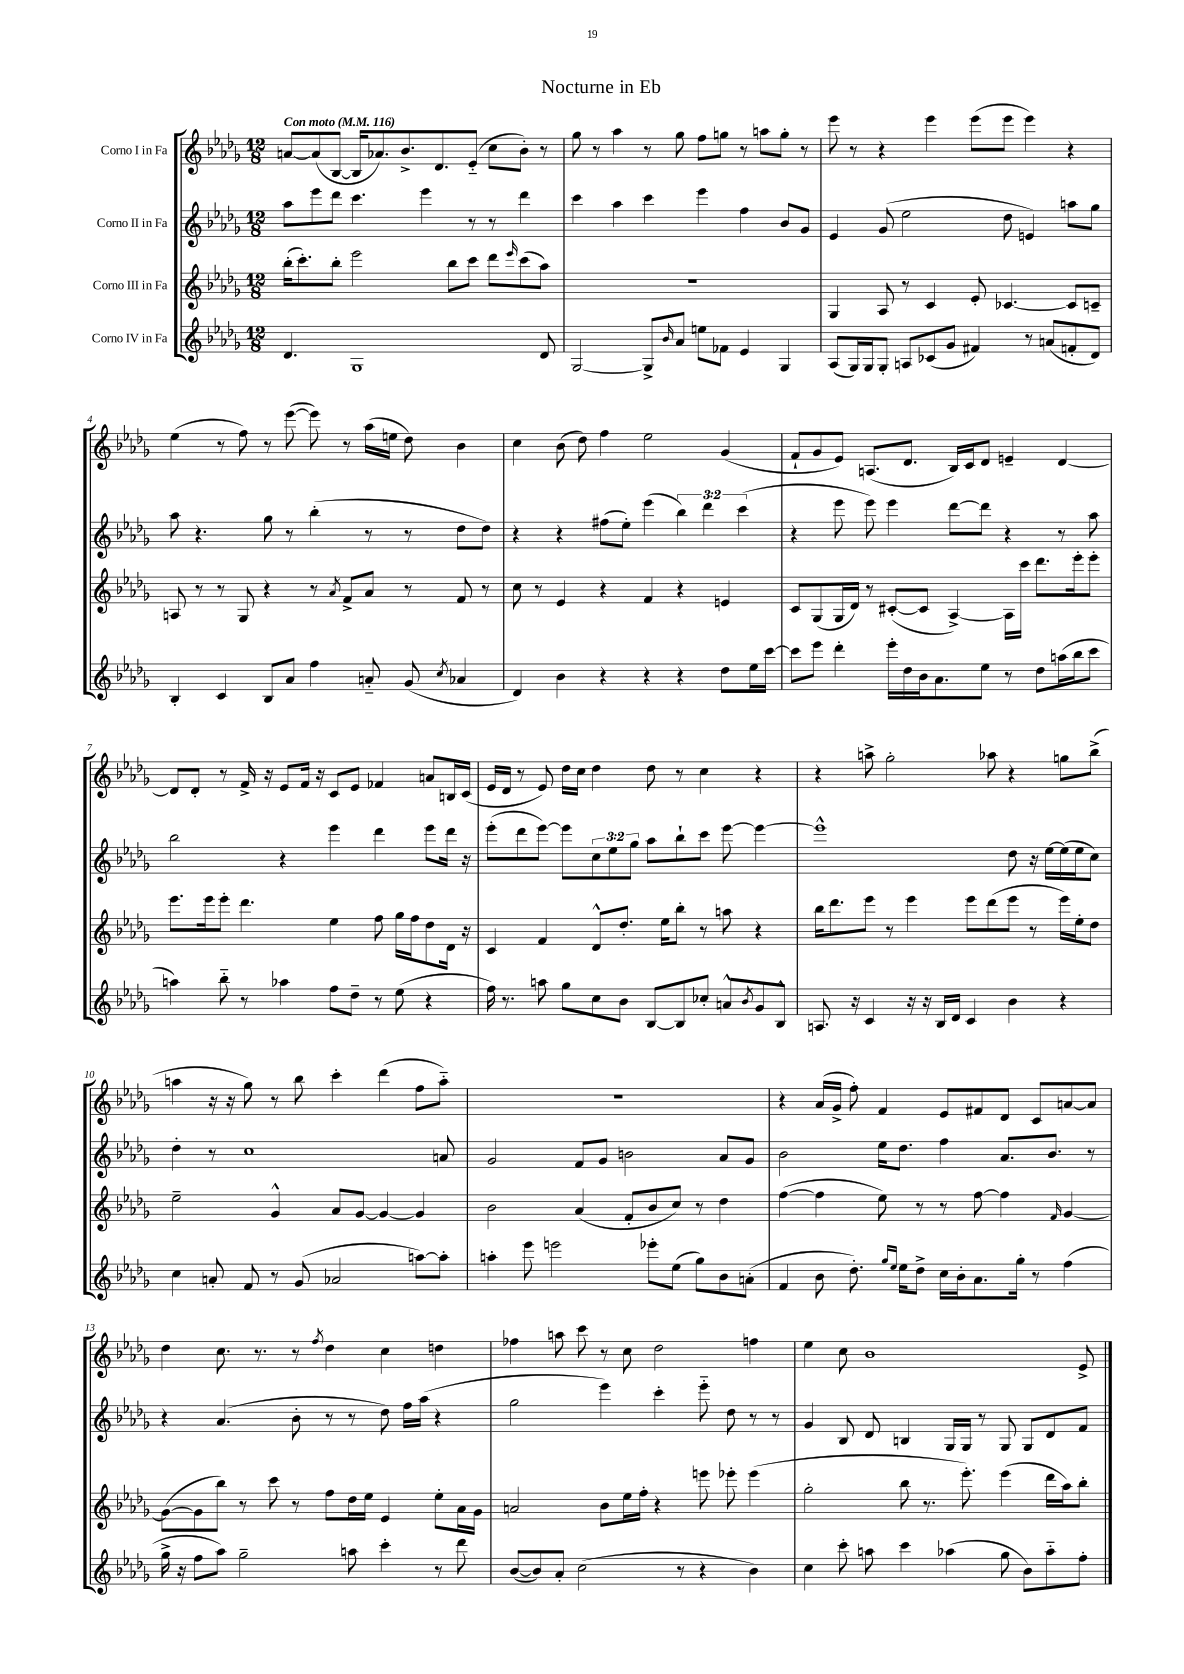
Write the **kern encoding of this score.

**kern	**kern	**kern	**kern
*staff4	*staff3	*staff2	*staff1
*clefG2	*clefG2	*clefG2	*clefG2
*k[b-e-a-d-g-]	*k[b-e-a-d-g-]	*k[b-e-a-d-g-]	*k[b-e-a-d-g-]
*M12/8	*M12/8	*M12/8	*M12/8
*MM116	*MM116	*MM116	*MM116
4.d-	(16bb-'	8aa-	[8a
.	8.ccc')	.	.
.	.	8eee-	(8a]
.	8bb-'	8ddd-	[8B-
1G-	2eee-	4.ccc	16B-]
.	.	.	8.a-)
.	.	.	8.b-^
.	.	4eee-	.
.	.	.	8.d-
.	8bb-	.	.
.	8ccc	8r	(8e-'~
.	8ddd-	8r	8cc
.	16qqeee-	.	.
.	(8ccc	4ddd-	8b-')
8d-	8aa-)	.	8r
=	=	=	=
[2G-	1.r	4ccc	8gg-
.	.	.	8r
.	.	4aa-	4aa-
8G-^]	.	4ccc	8r
16qqb-	.	.	.
8a-	.	.	8gg-
8ee	.	4eee-	8ff
8f-	.	.	8gg
4e-	.	4ff	8r
.	.	.	8aa
4G-	.	8b-	8gg'
.	.	8g-	8r
=	=	=	=
(8A-	4G-	4e-	8eee-
16G-)	.	.	8r
16G-	.	.	.
8G-'	8A-	(8g-	4r
8A	8r	2ee-	.
(8c-	4c	.	4eee-
8g-	.	.	.
4f#)	8e-'	.	(8eee-
.	[4.c-	8dd-	8eee-
8r	.	4e)	4eee-)
(8a	.	.	.
8f'	8c-]	8aa	4r
8d-)	8c~	8gg-	.
=	=	=	=
4B-'	8A	8aa-	(4ee-
.	8r	4.r	.
4c	8r	.	8r
.	8G-	.	8ff)
8B-	4r	8gg-	8r
8a-	.	8r	([8eee-
4ff	8r	(4bb-'	8eee-])
.	8qa-	.	.
.	8f^	.	8r
8a'~	8a-	8r	(16aa-
.	.	.	16ee
(8g-	8r	8r	8dd-)
8qcc	.	.	.
4a-	8f	8dd-	4b-
.	8r	8dd-)	.
=	=	=	=
4d-)	8cc	4r	4cc
.	8r	.	.
4b-	4e-	4r	(8b-
.	.	.	8dd-)
4r	4r	(8ff#	4ff
.	.	8ee-')	.
4r	4f	(4eee-	2ee-
4r	4r	6bb-)	.
.	.	6ddd-	.
8dd-	4e	.	(4g-
.	.	(6ccc	.
16ee-	.	.	.
[16ccc	.	.	.
=	=	=	=
8ccc]	8c	4r	8f`
8eee-	(8G-	.	8g-
4ddd-'	16G-	8eee-	8e-)
.	16d-)	.	.
.	8r	8eee-)	(8.A
16eee-'	([8c#'	4eee-	.
16dd-	.	.	8.d-
16b-	8c#]	.	.
8.a-	.	.	.
.	[4A-^)	[8ddd-	16B-)
.	.	.	16c
8ee-	.	8ddd-]	8d-
8r	16A-]	4r	4e~
.	16ccc	.	.
8dd-	8.ddd-	.	.
(16aa	.	8r	[4d-
16bb-	16eee-'	.	.
8ccc	8eee-'	8aa-	.
=	=	=	=
4aa)	8.eee-	2bb-	8d-]
.	.	.	8d-'
.	16eee-	.	.
8bb-'~	8eee-'	.	8r
8r	4.ddd-	.	16f^
.	.	.	16r
4aa-	.	4r	8e-
.	.	.	16f
.	.	.	16r
8ff	4ee-	4eee-	8c
8dd-~	.	.	8e-
8r	8ff	4ddd-	4f-
(8ee-	16gg-	.	.
.	16ff	.	.
4r	8dd-	8eee-	8a
.	16d-	16ddd-	16B
.	16r	16r	(16c
=	=	=	=
16ff)	4c	(8eee-'	16e-
8.r	.	.	16d-
.	.	8ddd-	8r
8aa	4f	[8eee-)	8e-)
8gg-	.	8eee-]	16dd-
.	.	.	16cc
8cc	8d-^^	12cc	4dd-
.	.	12ee-	.
8b-	8.dd-'	.	.
.	.	12gg-	.
[8B-	.	8aa-	8dd-
.	16ee-	.	.
8B-]	8bb-'	8bb-`	8r
8cc-'	8r	8ccc	4cc
8a^^	8aa	[8eee-	.
8qb-	.	.	.
8g-	4r	4eee-_	4r
8B-^^	.	.	.
=	=	=	=
8.A	16bb-	1eee-^^]	4r
.	8.ddd-	.	.
16r	.	.	.
4c	8eee-	.	8aa^
.	8r	.	2gg-'
16r	4eee-	.	.
16r	.	.	.
16B-	.	.	.
16d-	.	.	.
4c	8eee-	.	.
.	(8ddd-	.	8aa-
4b-	8eee-	8dd-	4r
.	8r	16r	.
.	.	[16ee-	.
4r	16eee-)	(16ee-]	8gg
.	16ee-'	16ee-	.
.	8dd-	8cc)	(8bb-^
=	=	=	=
4cc	2ee-~	4dd-'	4aa
8a'	.	8r	16r
.	.	.	16r
8f	.	1cc	8gg-)
8r	4g-^^	.	8r
(8g-	.	.	8bb-
2a-	8a-	.	4ccc'
.	[8g-	.	.
.	4g-_	.	(4ddd-
[8aa)	4g-]	.	8ff
8aa']	.	8a	8aa'~)
=	=	=	=
4aa'	2b-	2g-	1.r
8eee-	.	.	.
2eee	.	.	.
.	(4a-	8f	.
.	.	8g-	.
.	8f'	2b	.
8eee-'	8b-	.	.
(8ee-	8cc)	.	.
8gg-)	8r	.	.
8b-	4dd-	8a-	.
(8a'	.	8g-	.
=	=	=	=
4f	([4ff	2b-	4r
8b-	4ff]	.	(16a-
.	.	.	16g-^
8.dd-')	.	.	8ff')
.	8ee-)	16ee-	4f
16qqgg-	.	.	.
16qqee-	.	.	.
16ee-	.	8.dd-	.
8dd-^	8r	.	.
16cc	8r	4ff	8e-
16b-'	.	.	.
8.a-	[8ff	.	8f#
.	4ff]	8.a-	8d-
16gg-'	.	.	.
8r	.	.	8c
.	.	8.b-	.
.	16qqf	.	.
(4ff	[4g-	.	[8a
.	.	8r	8a]
=	=	=	=
16gg-^	(8g-_	4r	4dd-
16r	.	.	.
8ff	8g-]	.	.
8aa-)	8bb-)	(4.a-	8.cc
2gg-~	8r	.	.
.	.	.	8.r
.	8ccc	.	.
.	8r	8b-'	8r
.	.	.	8qff
.	8ff	8r	4dd-
8aa	16dd-	8r	.
.	16ee-	.	.
4ccc'	4e-	8dd-)	4cc
.	.	16ff	.
.	.	(16aa-	.
8r	8ee-'	4r	4dd
8ddd-	16a-	.	.
.	16g-	.	.
=	=	=	=
([8b-	2a	2gg-	4ff-
8b-])	.	.	.
8a-'	.	.	8aa
(2cc	.	.	8ccc
.	8b-	4eee-)	8r
.	16ee-	.	8cc
.	16ff'	.	.
.	4r	4ccc'	2dd-
8r	.	.	.
4r	8eee	8eee-'~	.
.	8eee-'	8dd-	.
4b-)	(4eee-	8r	4ff
.	.	8r	.
=	=	=	=
4cc	2gg-'	4g-	4ee-
8ccc'	.	8B-	8cc
8aa	.	8d-	1b-
4ccc	8bb-	4B	.
.	8.r	.	.
(4aa-	.	16G-	.
.	8.eee-')	16G-	.
.	.	8r	.
8gg-	(4eee-	8G-	.
8b-)	.	8G-	.
8aa-'~	16ddd-	8d-	.
.	16aa-)	.	.
8ff'	8bb-'	8f	8e-^
==	==	==	==
*-	*-	*-	*-
